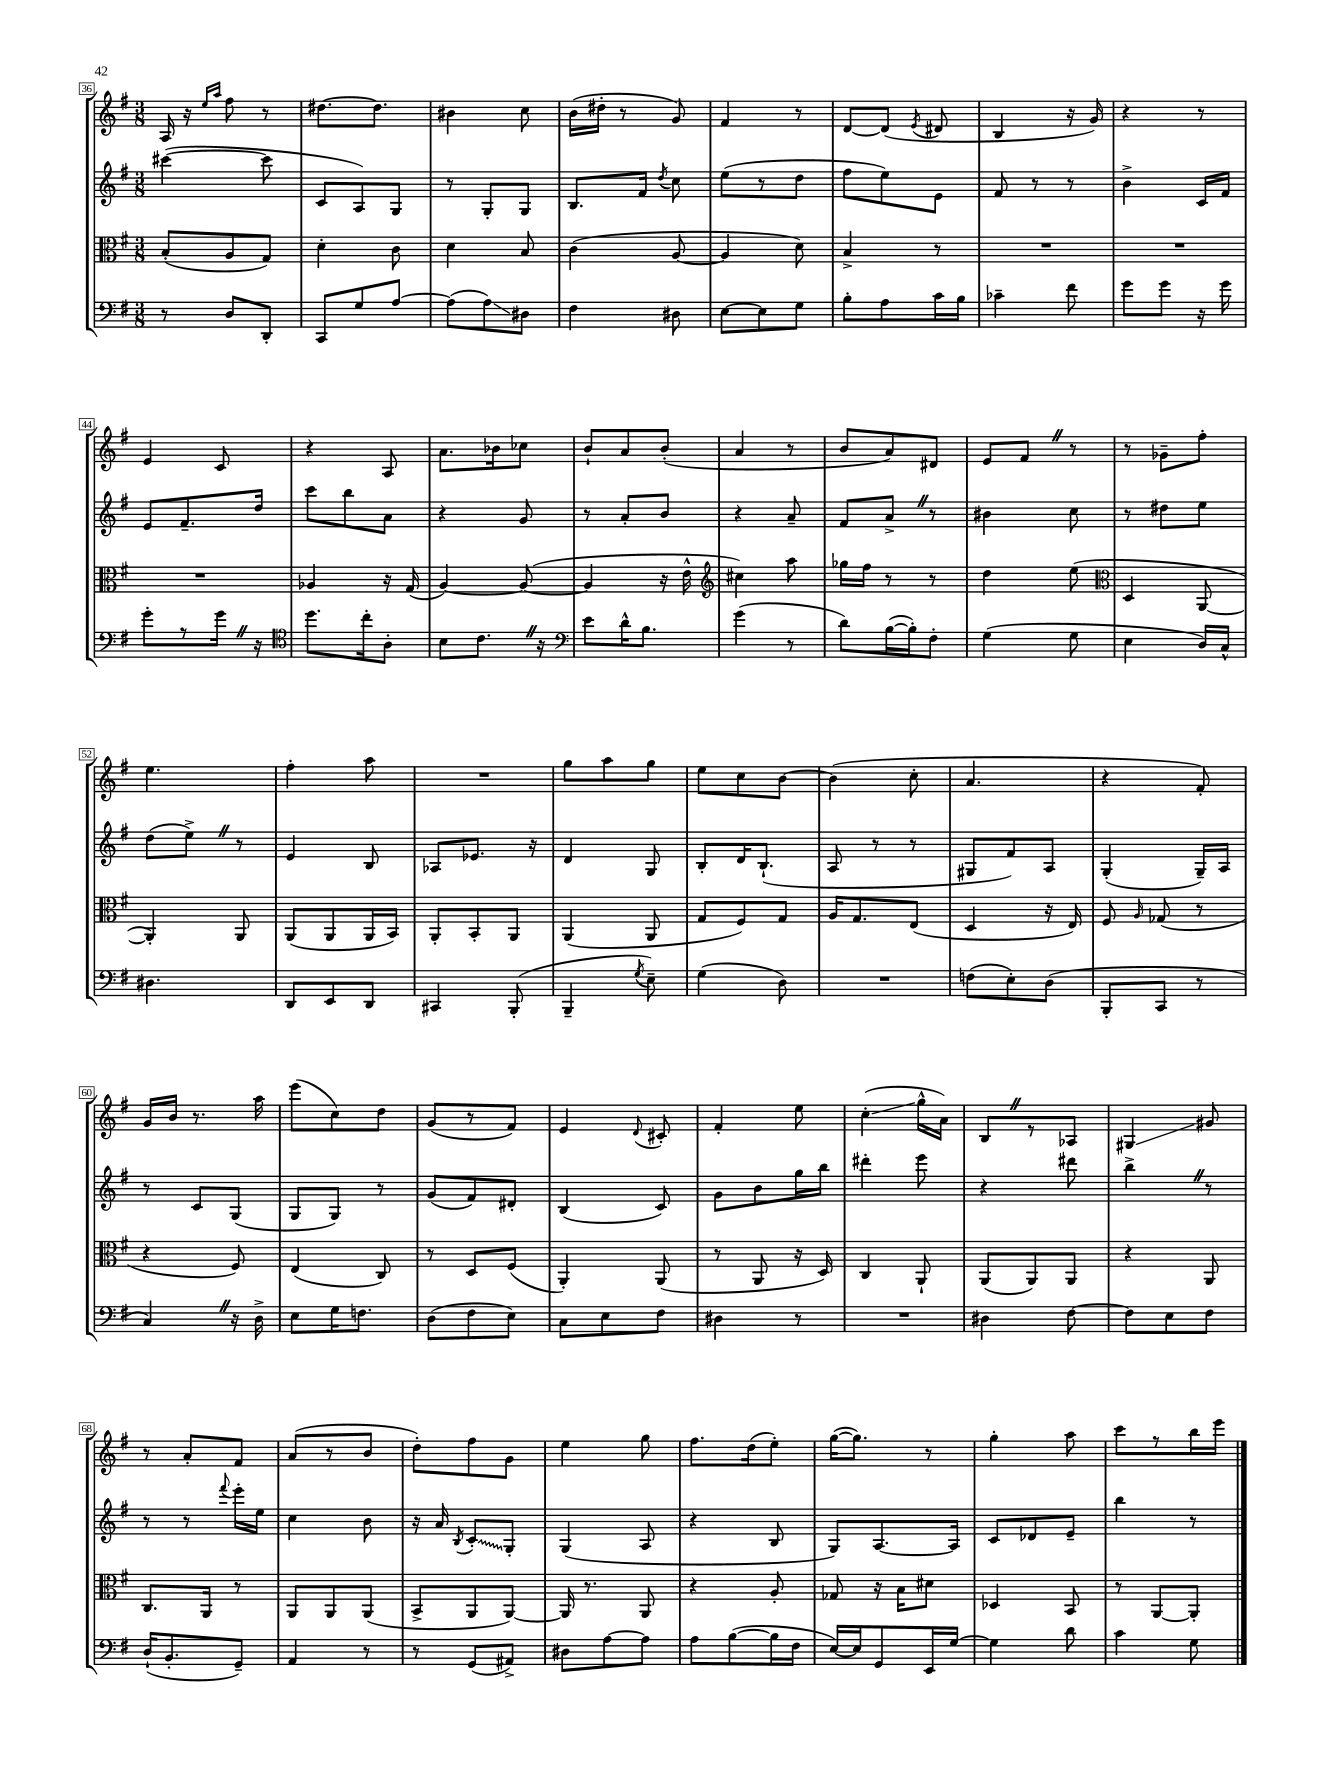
<<
\new StaffGroup <<
\new Staff = "s0" {
    \clef treble \key g \major \numericTimeSignature \time 3/8
    \autoBeamOff a16 r16 \grace { e''16[ a''16] } fis''8 r8 |
    dis''8.[~ dis''8.] |
    bis'4 c''8 |
    b'16[( dis''16]-. r8 g'8) |
    fis'4 r8 |
    d'8[~ d'8]( \acciaccatura { e'8 } dis'8 |
    b4 r16 g'16) |
    r4 r8 |
    e'4 c'8 |
    r4 a8 |
    a'8.[ bes'16 ces''8] |
    b'8[-! a'8 b'8]-.( |
    a'4 r8 |
    b'8[ a'8) dis'8] |
    e'8[ fis'8] \once \override BreathingSign.text = \markup { \musicglyph "scripts.caesura.straight" } \breathe r8 |
    r8 ges'8[-- fis''8]-. |
    e''4. |
    fis''4-. a''8 |
    R4. |
    g''8[ a''8 g''8] |
    e''8[ c''8 b'8]~ |
    b'4( c''8-. |
    a'4. |
    r4 fis'8-.) |
    g'16[ b'16] r8. a''16 |
    e'''8[( c''8) d''8] |
    g'8[( r8 fis'8]) |
    e'4 \appoggiatura { d'8 } cis'8-. |
    fis'4-. e''8 |
    c''4-.\glissando( g''16[-^ a'16]) |
    b8[ \once \override BreathingSign.text = \markup { \musicglyph "scripts.caesura.straight" } \breathe r8 aes8] |
    gis4\glissando gis'8 |
    r8 a'8[-. fis'8] |
    a'8[( r8 b'8] |
    d''8[-.) fis''8 g'8] |
    e''4 g''8 |
    fis''8.[ d''16( e''8]-.) |
    g''16[~( g''8.]) r8 |
    g''4-. a''8 |
    c'''8[ r8 b''16 e'''16] \bar "|." |
}
\new Staff = "s1" {
    \clef treble \key g \major \numericTimeSignature \time 3/8
    \autoBeamOff cis'''4~( cis'''8 |
    c'8[ a8) g8] |
    r8 g8[-. g8] |
    b8.[ fis'16] \acciaccatura { d''8 } c''8 |
    e''8[( r8 d''8] |
    fis''8[ e''8) e'8] |
    fis'8 r8 r8 |
    b'4-> c'16[ fis'16] |
    e'8[ fis'8.-- d''16] |
    c'''8[ b''8 a'8] |
    r4 g'8 |
    r8 a'8[-. b'8] |
    r4 a'8-- |
    fis'8[ a'8]-> \once \override BreathingSign.text = \markup { \musicglyph "scripts.caesura.straight" } \breathe r8 |
    bis'4 c''8 |
    r8 dis''8[ e''8] |
    d''8[( e''8]->) \once \override BreathingSign.text = \markup { \musicglyph "scripts.caesura.straight" } \breathe r8 |
    e'4 b8 |
    aes8[ ees'8.] r16 |
    d'4 g8 |
    b8[-. d'16 b8.]-!( |
    a8 r8 r8 |
    gis8[ fis'8) a8] |
    g4-.( g16[--) a16] |
    r8 c'8[ g8]( |
    g8[ g8]) r8 |
    g'8[( fis'8) dis'8]-. |
    b4( c'8) |
    g'8[ b'8 g''16 b''16] |
    dis'''4-. e'''8 |
    r4 dis'''8 |
    b''4-> \once \override BreathingSign.text = \markup { \musicglyph "scripts.caesura.straight" } \breathe r8 |
    r8 r8 \appoggiatura { fis'''8 } e'''16[-. e''16] |
    c''4 b'8 |
    r16 a'16 \acciaccatura { b8 } \once \override Glissando.style = #'zigzag c'8[-.\glissando g8]-. |
    g4( a8 |
    r4 b8 |
    g8[) a8.~ a16] |
    c'8[ des'8 e'8]-- |
    b''4 r8 \bar "|." |
}
\new Staff = "s2" {
    \clef alto \key g \major \numericTimeSignature \time 3/8
    \autoBeamOff b8[-.( a8 g8]) |
    d'4-. c'8 |
    d'4 b8 |
    c'4( a8~ |
    a4 d'8) |
    b4-> r8 |
    R4. |
    R4. |
    R4. |
    aes4 r16 g16( |
    a4~) a8~( |
    a4 r16 e'16-^ |
    \clef treble cis''4) a''8 |
    ges''16[ fis''16] r8 r8 |
    d''4 e''8( |
    \clef alto d4 a,8~ |
    a,4-.) a,8 |
    a,8[( a,8 a,16 b,16]) |
    a,8[-. b,8-. a,8] |
    a,4( a,8 |
    g8[ fis8) g8] |
    a16[ g8. e8]( |
    d4 r16 e16) |
    fis8 \grace { a16 } ges8( r8 |
    r4 fis8) |
    e4( c8) |
    r8 d8[ fis8]( |
    a,4-.) a,8( |
    r8 a,8 r16 d16) |
    c4 a,8-! |
    a,8[( a,8) a,8] |
    r4 a,8 |
    c8.[ a,16] r8 |
    a,8[ a,8 a,8]( |
    b,8[-> a,8 a,8]~) |
    a,16 r8. a,8 |
    r4 a8-. |
    ges8 r16 b16[ dis'8] |
    des4 b,8 |
    r8 a,8[~ a,8]-. \bar "|." |
}
\new Staff = "s3" {
    \clef bass \key g \major \numericTimeSignature \time 3/8
    \autoBeamOff r8 d8[ d,8]-. |
    c,8[ g8 a8]~ |
    a8[( a8\glissando) dis8] |
    fis4 dis8 |
    e8[~ e8 g8] |
    b8[-. a8 c'16 b16] |
    ces'4-- fis'8 |
    g'8[ g'8] r16 g'16 |
    g'8[-. r8 g'16] \once \override BreathingSign.text = \markup { \musicglyph "scripts.caesura.straight" } \breathe r16 |
    \clef tenor d''8.[ c''16-. a8]-. |
    b8[ c'8.] \once \override BreathingSign.text = \markup { \musicglyph "scripts.caesura.straight" } \breathe r16 |
    \clef bass e'8[ d'16-^ b8.] |
    g'4( r8 |
    d'8[) b16~( b16-.) fis8]-. |
    g4( g8 |
    e4 d16[) c16]-^ |
    dis4. |
    d,8[ e,8 d,8] |
    cis,4 b,,8-.( |
    b,,4-- \acciaccatura { g8 } e8--) |
    g4( d8) |
    R4. |
    f8[( e8-.) d8]( |
    b,,8[-. c,8] r8 |
    c4) \once \override BreathingSign.text = \markup { \musicglyph "scripts.caesura.straight" } \breathe r16 d16-> |
    e8[ g16 f8.] |
    d8[( fis8 e8]) |
    c8[ e8 fis8] |
    dis4 r8 |
    R4. |
    dis4 fis8~ |
    fis8[ e8 fis8] |
    d16[-!( b,8.-. g,8]--) |
    a,4 r8 |
    r8 g,8[( ais,8]->) |
    dis8[ a8~ a8] |
    a8[ b8~( b16 fis16] |
    e16[~) e16 g,8 e,16 g16]~ |
    g4 d'8 |
    c'4 g8 \bar "|." |
}
>>
>>
\layout { \context { \Score currentBarNumber = #36 \override BarNumber.stencil = #(make-stencil-boxer 0.1 0.3 ly:text-interface::print) } }
